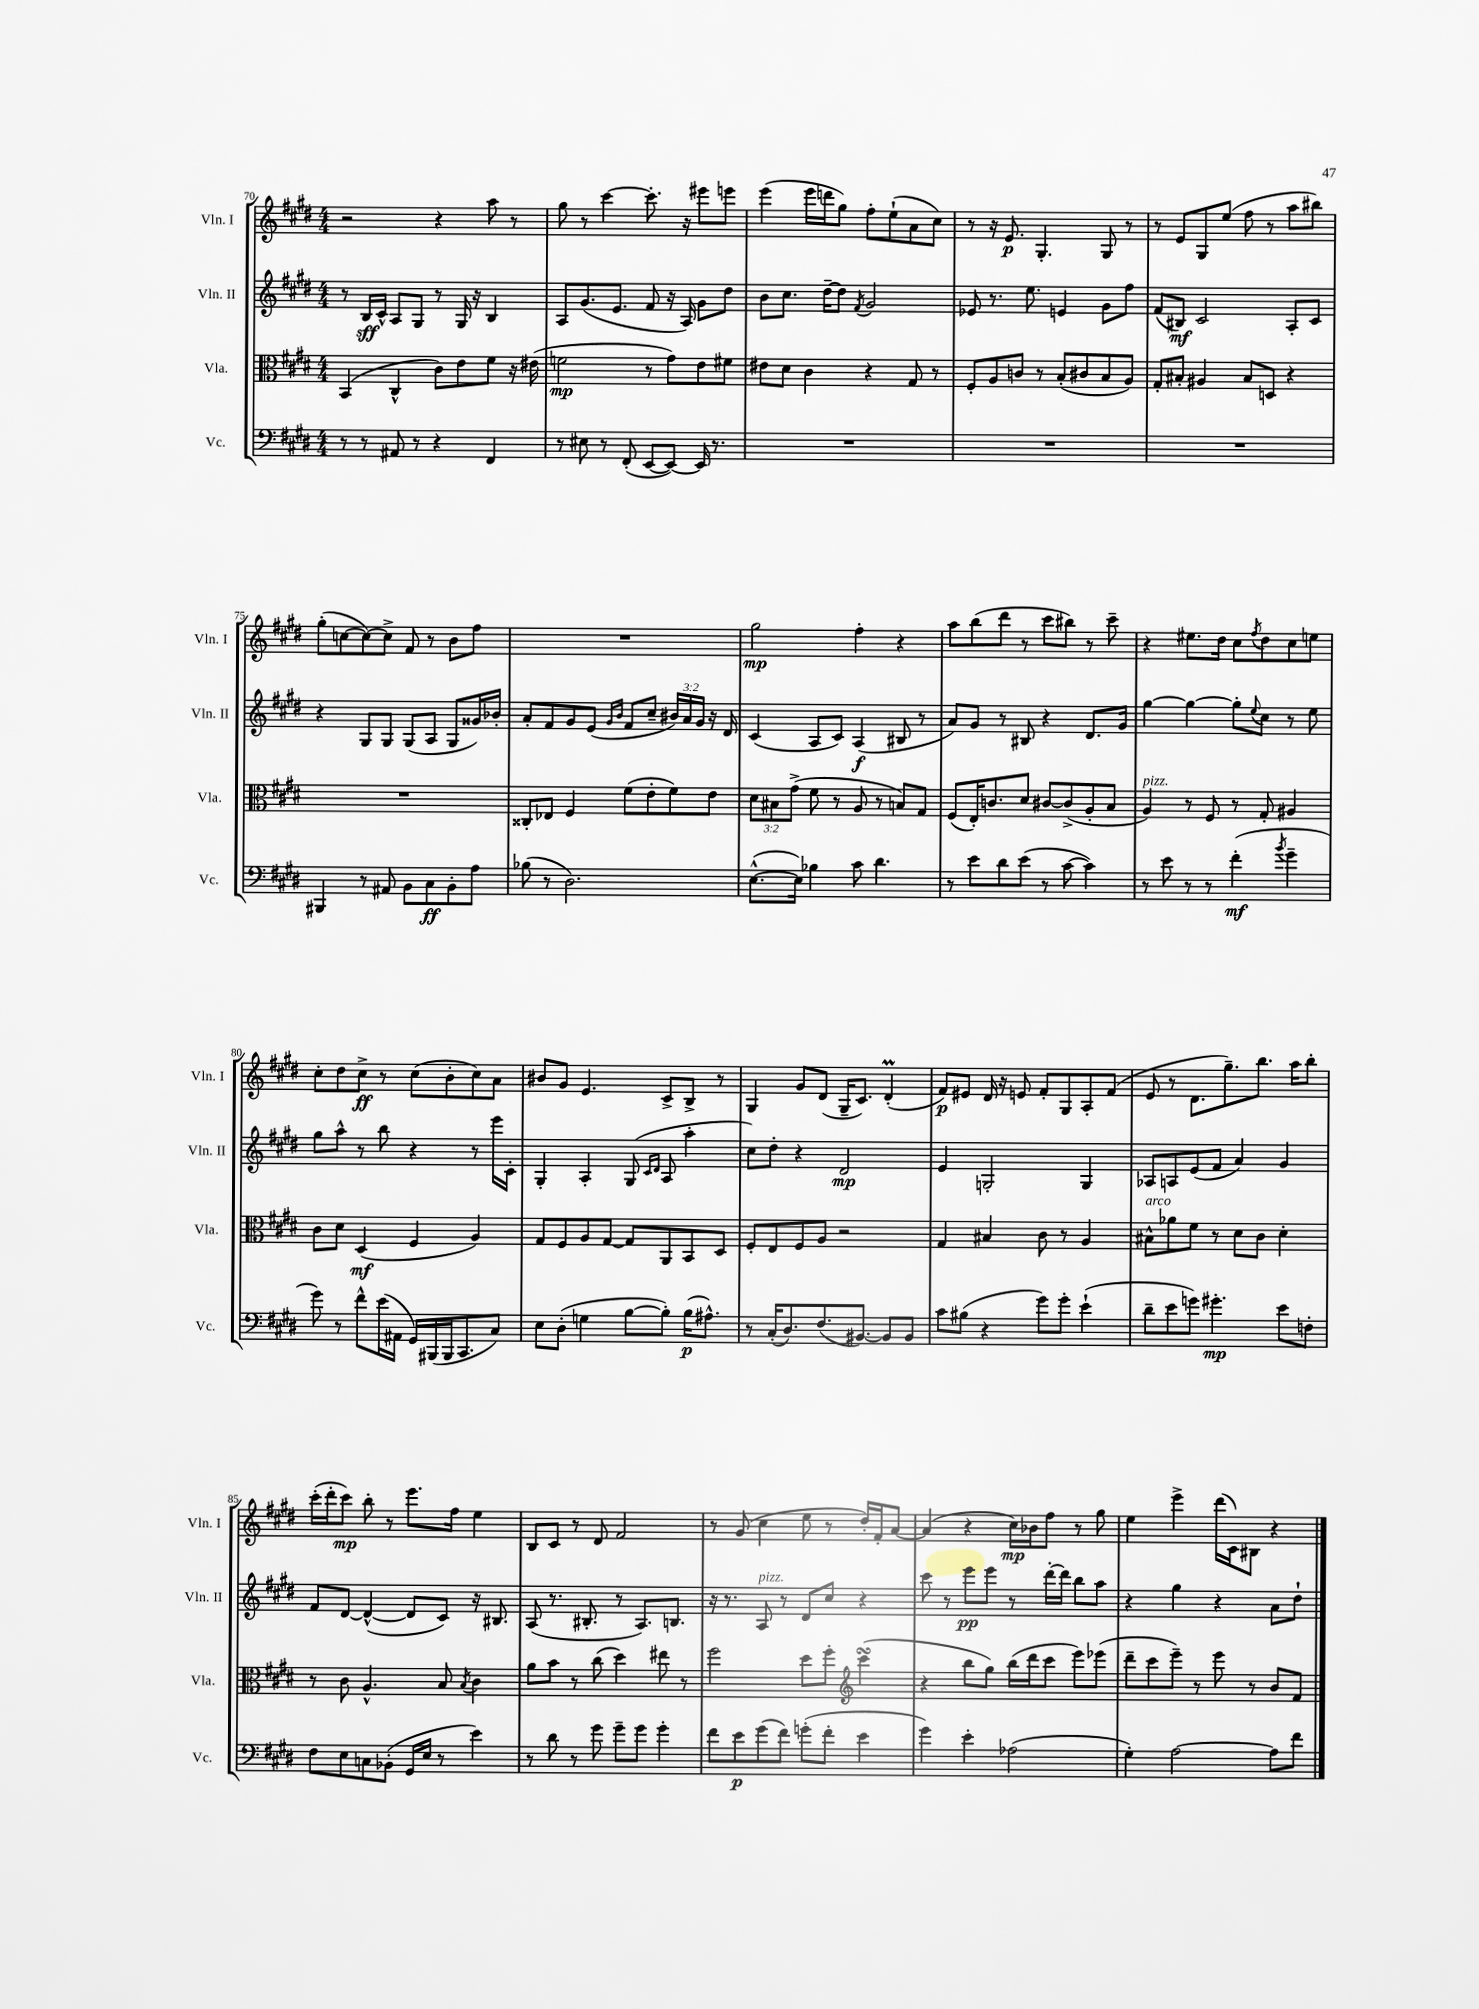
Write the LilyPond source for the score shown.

<<
\new StaffGroup <<
\new Staff = "s0" \with { instrumentName = "Vln. I" shortInstrumentName = "Vln. I" } {
    \clef treble \key e \major \numericTimeSignature \time 4/4
    r2 r4 a''8 r8 |
    gis''8 r8 cis'''4~ cis'''8.-. r16 eis'''8 e'''8 |
    e'''4( e'''16 d'''16 gis''8) fis''8-. e''8-!( a'8 cis''8) |
    r8 r16 e'8.\p gis4.-. gis8 r8 |
    r8 e'8 gis8 e''8( fis''8 r8 a''8 bis''8) |
    gis''8-.( c''8~ c''8~) c''8-> fis'8 r8 b'8 fis''8 |
    R1 |
    gis''2\mp fis''4-. r4 |
    a''8 b''8( dis'''8 r8 cis'''8 bis''8) r8 cis'''8-- |
    r4 eis''8. dis''16 cis''8 \acciaccatura { fis''8 } dis''8 cis''8 e''8 |
    cis''8-. dis''8 cis''8->\ff r8 cis''8( b'8-. cis''8) a'8 |
    bis'8 gis'8 e'4. cis'8-> b8-> r8 |
    gis4 gis'8 dis'8( gis16-- cis'8.) dis'4-.\prall( |
    fis'8\p) eis'8 dis'16 r16 e'8 fis'8-. gis8 a8-. fis'8( |
    e'8 r8 dis'8. gis''8.--) b''8. a''16 b''8-. |
    cis'''16-.( dis'''16-. cis'''8\mp) b''8-. r8 e'''8. fis''16 e''4 |
    b8 cis'8 r8 dis'8 fis'2 |
    r8 gis'8( cis''4 e''8 r8 dis''16-.) fis'16-. a'8~ |
    a'4( r4 cis''16\mp) bes'16 fis''8 r8 gis''8 |
    e''4 e'''4-> dis'''16( cis'16) bis8 r4 \bar "|." |
}
\new Staff = "s1" \with { instrumentName = "Vln. II" shortInstrumentName = "Vln. II" } {
    \clef treble \key e \major \numericTimeSignature \time 4/4 \override Staff.TupletNumber.text = #tuplet-number::calc-fraction-text
    r8 b16\sff cis'16-^ a8 gis8 r8 gis16 r16 b4 |
    a8 gis'8.( e'8. fis'8 r16 a16) gis'8 dis''8 |
    b'8 cis''8. dis''16~-- dis''8 \acciaccatura { fis'8 } gis'2 |
    ees'8 r8. e''8. e'4 gis'8 fis''8 |
    fis'8( bis8\mf) cis'2 a8-. cis'8 |
    r4 gis8 gis8 gis8( a8 gis8 gisis'16) bes'16-. |
    a'8-. fis'8 gis'8 e'8( \grace { gis'16 b'16 } fis'8 cis''8-- \tuplet 3/2 { bis'16) a'16 gis'16 } r16 dis'16 |
    cis'4( a8 cis'8) a4\f( bis8 r8 |
    a'8) gis'8 r8 bis8 r4 dis'8. gis'16 |
    gis''4~ gis''4~ gis''8-. \appoggiatura { e''8 } cis''8 r8 e''8 |
    gis''8 a''8-^ r8 b''8 r4 r8 e'''16 cis'16-. |
    gis4-. a4-. gis8( \grace { cis'16 dis'16 } a8 a''4-. |
    cis''8) dis''8-. r4 dis'2\mp |
    e'4 g2-. g4 |
    aes8 a8 e'8( fis'8 a'4) gis'4 |
    fis'8 dis'8~ dis'4~-^( dis'8 cis'8) r16 bis8. |
    a8( r8. bis8.-. r8 a8.) b8. |
    r16 r8. a8^\markup { \italic "pizz." } r8 dis'8 cis''8 r4 |
    cis'''8 r8 e'''8\pp e'''8 r8 dis'''16~-. dis'''16 b''8 a''8 |
    r4 gis''4 r4 a'8 dis''8-! \bar "|." |
}
\new Staff = "s2" \with { instrumentName = "Vla." shortInstrumentName = "Vla." } {
    \clef alto \key e \major \numericTimeSignature \time 4/4 \override Staff.TupletNumber.text = #tuplet-number::calc-fraction-text
    b,4( cis4-^ cis'8) e'8 fis'8 r16 eis'16( |
    f'2\mp r8 gis'8) e'8 fis'8 |
    eis'8 dis'8 cis'4 r4 gis8 r8 |
    fis8-. a8 c'8 r8 b8-.( cis'8 b8 a8) |
    gis8-. bis8-. ais4 bis8 d8 r4 |
    R1 |
    cisis8-. ees8 fis4 fis'8( e'8-. fis'8) e'8 |
    \tuplet 3/2 { dis'8 bis8 gis'8->( } fis'8 r8 a8 r8 b8) gis8 |
    fis8( e16-.) c'8. dis'8 cis'8~ cis'8->( a8-. b8 |
    a4^\markup { \italic "pizz." }) r8 fis8 r8 gis8-. ais4 |
    cis'8 dis'8 dis4\mf( fis4 a4) |
    gis8 fis8 a8 gis8~ gis8 a,8 b,8 dis8 |
    fis8-. e8 fis8 a8 r2 |
    gis4 bis4 cis'8 r8 a4 |
    bis8-^^\markup { \italic "arco" } aes'8 fis'8 r8 dis'8 cis'8 dis'4-. |
    r8 cis'8 a4.-^ b8 \acciaccatura { b8 } cis'4 |
    a'8 b'8 r8 cis''8( dis''4) eis''8 r8 |
    fis''2 dis''8 fis''8-. \clef treble cis'''4\turn( |
    r4 b''8 gis''8) b''16( dis'''16 cis'''8 e'''8) ees'''8( |
    dis'''8-- cis'''8 e'''8--) r8 e'''8 r8 b'8 fis'8 \bar "|." |
}
\new Staff = "s3" \with { instrumentName = "Vc." shortInstrumentName = "Vc." } {
    \clef bass \key e \major \numericTimeSignature \time 4/4
    r8 r8 ais,8 r8 r4 fis,4 |
    r8 eis8 r8 fis,8-.( e,8~ e,8~) e,16 r8. |
    R1 |
    R1 |
    R1 |
    bis,,4 r8 ais,8 b,8 cis8\ff b,8-. a8 |
    bes8( r8 dis2.) |
    e8.~-^( e16) bes4 cis'8 dis'4. |
    r8 e'8 dis'8 e'8( r8 cis'8~ cis'4) |
    r8 e'8 r8 r8 fis'4-.\mf( \acciaccatura { b'8 } gis'4-- |
    gis'8) r8 fis'8-^ e'16( ais,16 gis,16) bis,,16( bis,,16 cis,8. cis8) |
    e8 dis8-.( g4 b8~ b8-.) b16\p( ais8.-^) |
    r8 cis16-.( dis8.) fis8.( bis,8.~) bis,8 bis,8 |
    cis'8 bis8( r4 gis'8) gis'8-. e'4-!( |
    dis'8-- e'8 g'8) gis'4.-.\mp e'8 f8-. |
    fis8 e8 c8 bes,8-.( gis,16 e16 r8 e'4) |
    r8 dis'8 r8 gis'8 gis'8-- gis'8 gis'4-. |
    fis'8 e'8\p gis'8( fis'8) g'8-.( fis'8-. e'4 |
    gis'4) e'4-. aes2( |
    gis4-.) a2~ a8 fis'8 \bar "|." |
}
>>
>>
\layout { \context { \Score currentBarNumber = #70 } }
